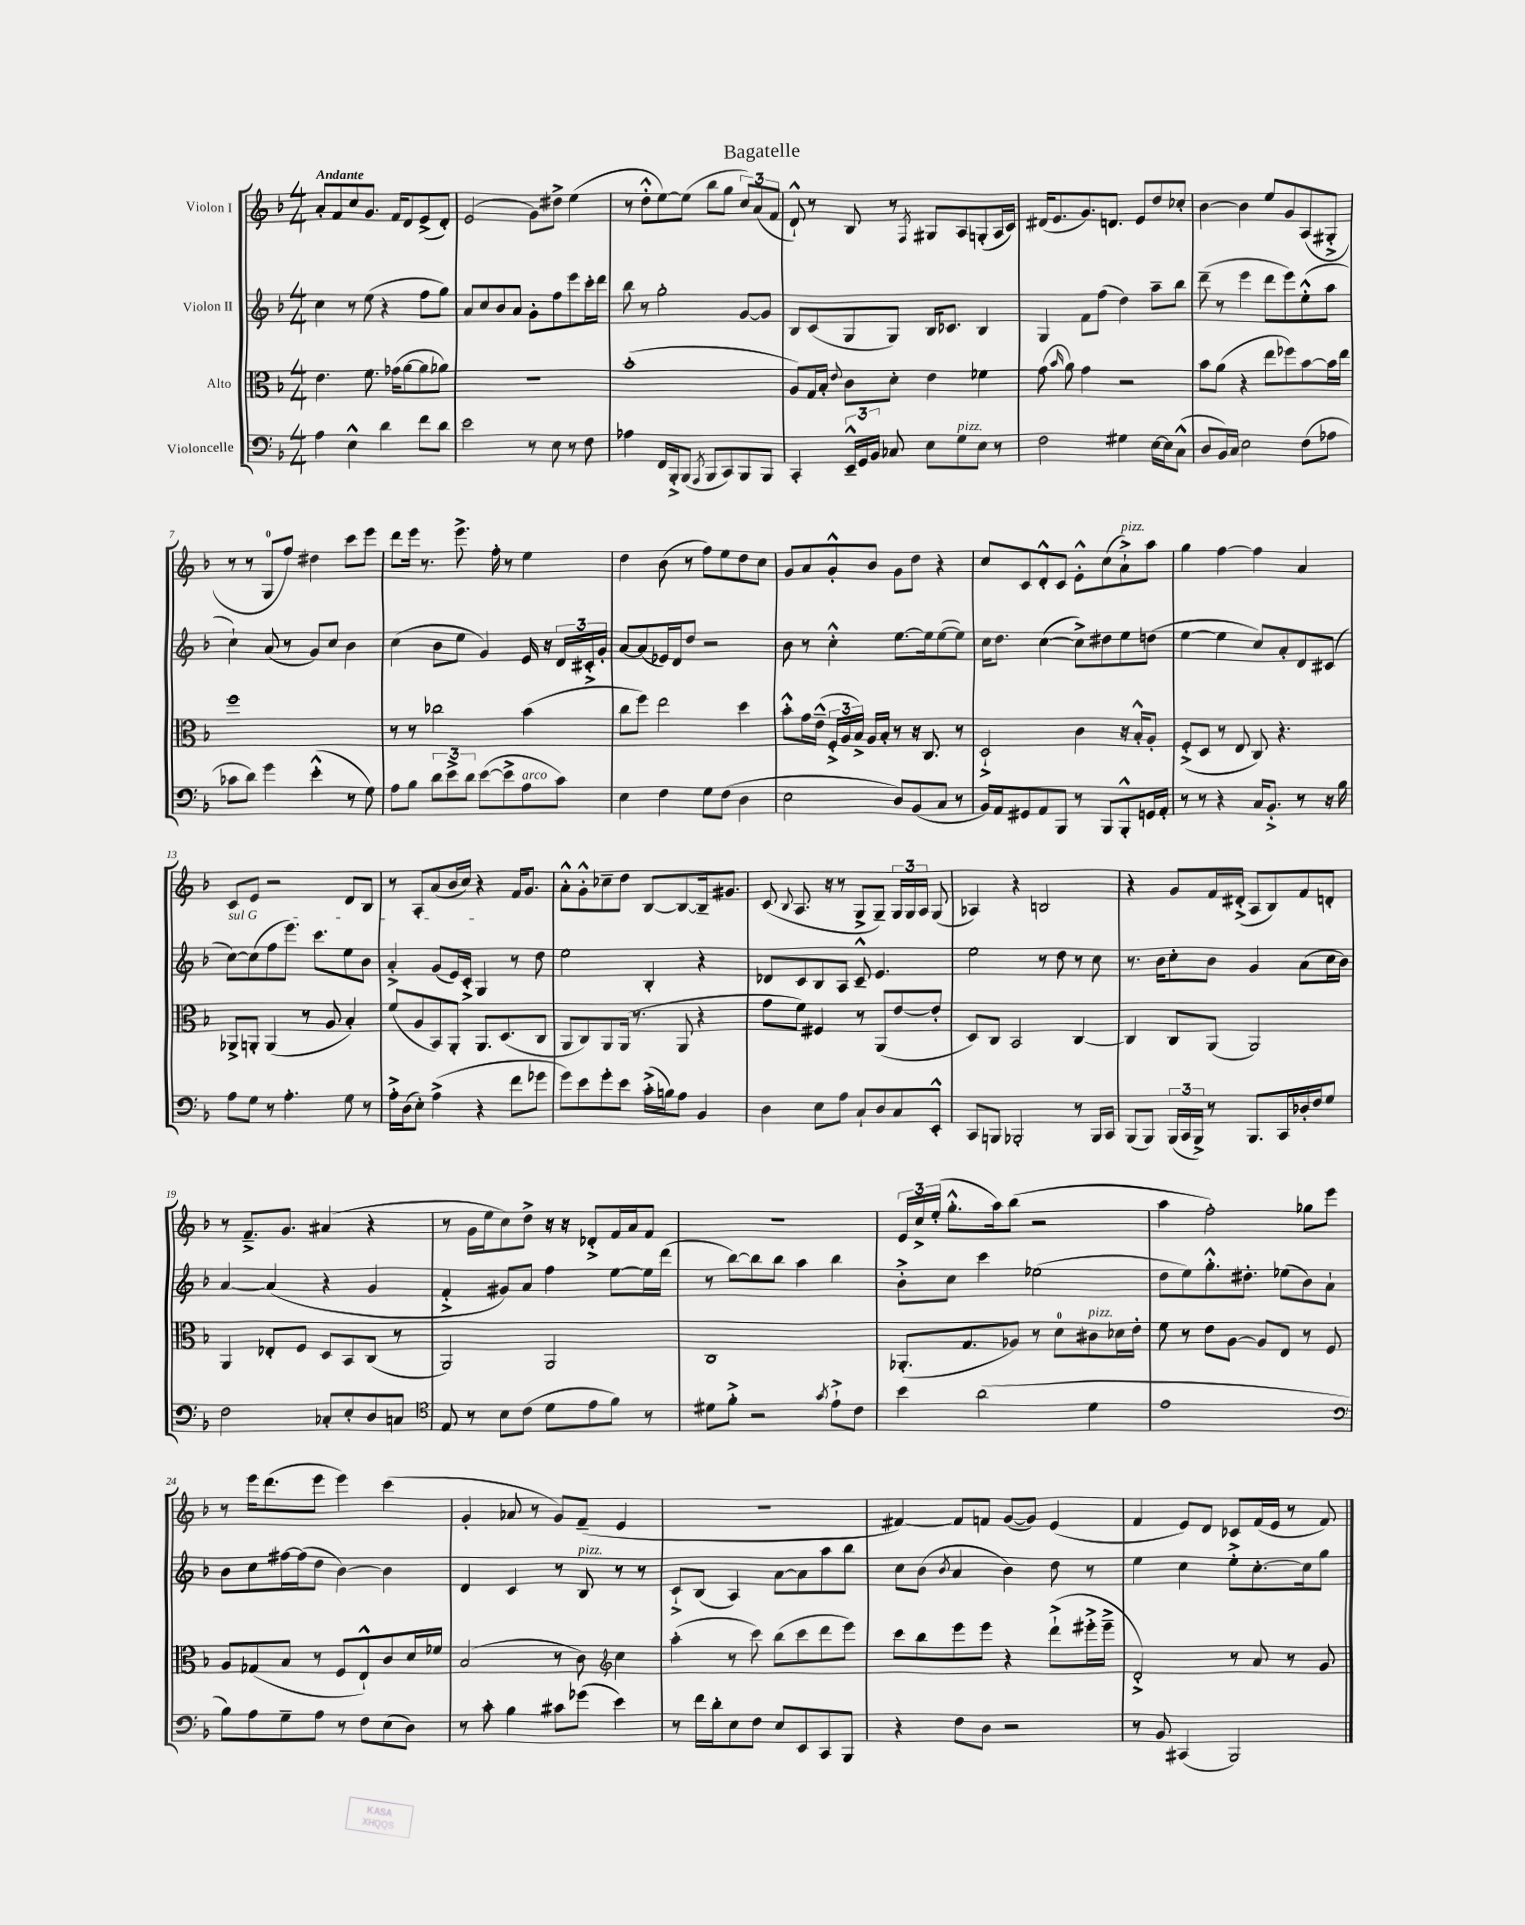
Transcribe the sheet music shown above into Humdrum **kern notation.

**kern	**kern	**kern	**kern
*staff4	*staff3	*staff2	*staff1
*clefF4	*clefC3	*clefG2	*clefG2
*k[b-]	*k[b-]	*k[b-]	*k[b-]
*M4/4	*M4/4	*M4/4	*M4/4
4A\	4.e\	4cc\	8a'/L
.	.	.	8f/
4E^^\	.	8r	8cc/
.	8.f\	(8ee\	8.g/J
4d\	.	4r	.
.	(16g-\LK	.	16f/LK
.	[8a\	.	8d/
8f\L	8a\]	8ff\L	(8e^/
8d\J	8a-\J)	8gg\J)	8d'/J)
=	=	=	=
2e\	1r	8a/L	(2e/
.	.	8cc/	.
.	.	8b-/	.
.	.	8a/J	.
8r	.	8g'\L	8g\L)
8E\	.	8ff\	8dd#^\J
8r	.	8eee\	(4ee\
8F\	.	16ccc'\L	.
.	.	16ddd\JJ	.
=	=	=	=
4A-\	(1b-'	8bb-\	8r
.	.	8r	8dd'^^\L
16FF/LL	.	2gg'\	[8ee\)
16BBB-'^/J	.	.	.
(8BBB-/J	.	.	(8ee\]J
8qAAA/	.	.	.
8BBB-/L	.	.	8bb-\L
8CC/)	.	.	8gg\J
8BBB-/	.	[8g/L	12cc/L)
.	.	.	(12a/
8BBB-/J	.	8g/]J	.
.	.	.	12f/J
=	=	=	=
4CC'/	8A/L)	8B-/L	8d`^^/)
.	16G/L	(8c/	8r
.	16B-'/JJ	.	.
.	8qqe/	.	.
24EE~^^/LL	8c\L	8G/	8B-/
24GG/	.	.	.
24BB-/JJ	.	.	.
8C-/	8d'\J	8G/J)	8r
.	.	.	8qF/
8E\L	4e\	16B-/LK	8G#/L
.	.	8.c-/J	.
8G\	.	.	8A/
8E\J	4f-\	4B-/	(8G'/
8r	.	.	16A/L
.	.	.	16c/JJ)
=	=	=	=
2F\	(8g\	4G/	(16d#/LK
.	.	.	8.e/
.	16qqb-/	.	.
.	8a\)	.	.
.	4g\	8f\L	8.g/)
.	.	(8ff\J	.
.	.	.	8.d/J
4G#\	2r	4dd\)	.
.	.	.	8e/L
[16E\LL	.	8aa~\L	8dd/
16E\]J	.	.	.
(8C^^\J	.	8bb-\J	8cc-'/J
=	=	=	=
8D/L	8b-\L	(8ddd~\	[4b-\
16BB-/L)	(8a\J	8r	.
16C/JJ	.	.	.
2E\	4r	4eee\	4b-\]
.	8ee\L	8ddd\L	8ee/L
.	8ff-\)	8eee\)	8g/
(8F\L	[8b-\	(8ee'^^\	(8A/
8A-\J	16b-\]L	8aa\J	8G#'^/J
.	16ee\JJ	.	.
=	=	=	=
8c-\L	1ff	4cc`\)	8r
8d\J)	.	.	8r
4g\	.	(8a/	8G/L
.	.	8r	8ff/J)
(4e'^^\	.	8g/L)	4dd#\
.	.	8cc/J	.
8r	.	4b-\	8ccc\L
8G\)	.	.	8eee\J
=	=	=	=
8A\L	8r	(4cc\	8ddd\L
8B-\J	8r	.	16eee\Jk
.	.	.	8.r
12d\L	2cc-\	8b-\L	.
12e^\	.	.	.
.	.	8ee\J	8.eee^\
12d\J	.	.	.
([8e\L	.	4g/)	.
.	.	.	16ff'\
8e^\]	.	.	8r
8A\	(4b-\	16e/	4ee\
.	.	16r	.
8c\J)	.	24d/LL	.
.	.	24c#'^/	.
.	.	24g'/JJ	.
=	=	=	=
4E\	8cc\L	[8a/L	4dd\
.	8ff\J)	(8a/]	.
4F\	2ee\	16e-/L)	(8b-\
.	.	16d/J	.
.	.	8dd/J	8r
8G\L	.	2r	8ff\L)
(8F\J	.	.	8ee\
4D\	4dd\	.	8dd\
.	.	.	8cc\J
=	=	=	=
2E\	8b-'^^\L	8b-\	8g/L
.	16g\L	8r	8a/
.	(16e~^^\JJ	.	.
.	24F'^/LL	4cc'^^\	8g'^^/
.	24A/	.	.
.	24B-^/JJ)	.	.
.	16A/LL	.	8b-/J
.	16B-'/JJ	.	.
8D/L)	8r	[8.ee\L	8g\L
(8BB-/	16r	.	8dd\J
.	8.C/	16ee\]k	.
8C/J	.	([8ee\	4r
8r	8r	8ee\]J)	.
=	=	=	=
16BB-/LL)	2D`^/	16cc\LK	8cc/L
16AA/J	.	8.dd\J	.
8GG#/	.	.	8c/
8AA/	.	([4cc\	8d'^^/
8BBB-/J	.	.	8c/J
8r	4c\	8cc^\]L)	8e'^^\L
8BBB-/L	.	8dd#\	(8cc\
8BBB-'^^/	16r	8ee\	8a`^\)
.	16B-'^^/LK	.	.
16GG/L	8A'/J	(8dd\J	8aa\J
16AA'/JJ	.	.	.
=	=	=	=
8r	(8F'^/L	[4ee\	4gg\
8r	8D/J	.	.
4r	8r	4ee\]	[4ff\
.	8E/	.	.
16C/LK	8C/)	8cc/L)	4ff\]
8.BB-'^/J	.	.	.
.	4.r	8a'/	.
8r	.	8d/	4a/
16r	.	(8c#/J	.
16B-\	.	.	.
=	=	=	=
8A\L	8AA-^/L	[8cc\L)	8c/L
8G\J	8AA'/J	(8cc\]	8e/J
8r	(4AA/	8ff\	2r
4.A'\	.	8.eee\J)	.
.	8r	.	.
.	.	8.ccc\L	.
.	8A/	.	.
8G\	4B-'/)	8ee\	8d/L
8r	.	8b-\J	8B-/J
=	=	=	=
16A'^\LL	(8f/L	4a'^/	8r
(16D\J	.	.	.
8E'\J)	8A/	.	8A'/L
(4A^\	8BB-/)	(8g/L	(8a/
.	8AA'/J	16e/L)	16b-/L
.	.	16c'^/JJ	16cc/JJ)
4r	8.AA/L	4G/	4r
.	(8.D/	.	.
8f\L	.	8r	16f/LK
.	.	.	8.g/J
8g-\J	8C/J	8dd\	.
=	=	=	=
8g\L)	8AA/L	2ee\	8a'^^\L
8e\	8C/)	.	8g'^^\
8g'\	8AA/	.	8cc-~\
8e\J	(16AA/Jk	.	8dd\J
.	8.r	.	.
(16c'^\LL	.	4B-'/	[8B-/L
16B\J)	.	.	.
8A\J	8AA/	.	8B-/_
4BB-/	4r	4r	16B-~/]k
.	.	.	8.g#/J
=	=	=	=
4D\	8g\L	8d-/L	(8c/
.	.	.	8qqB-/
.	8f\J)	8c/	8.A/
8E\L	4F#/	8B-/	.
.	.	.	16r
8A\J	.	8A/J	8r
8C`/L	8r	8c~^^/	8G^/L
8D/	(8AA/L	4.e/	8G~/J)
8C/	[8e/	.	24G/LL
.	.	.	24G/
.	.	.	24A/JJ
8EE'^^/J	8e'/]J	.	(8G/
=	=	=	=
8CC/L	8D/L)	2ee\	4A-/)
8BBB/J	8C/J	.	.
2BBB-'/	2BB-/	.	4r
.	.	8r	2B/
.	.	8dd\	.
8r	[4C/	8r	.
16BBB-/LL	.	8cc\	.
16CC/JJ	.	.	.
=	=	=	=
(8BBB-/L	4C/]	8.r	4r
8BBB-/J)	.	.	.
.	.	16b-\LK	.
(24BBB-/LL	8C/L	8cc'\	8g/L
24CC/	.	.	.
24BBB-^/JJ)	.	.	.
8r	(8AA/J	8b-\J	16f/L
.	.	.	(16d#'^/JJ
8.BBB-/L	2AA/)	4g/	8A/L
.	.	.	8B-/)
16CC/L	.	.	.
16D-'/	.	(8a\L	8f/
16F/J	.	.	.
8G/J	.	16cc\L	8d'/J
.	.	16b-\JJ)	.
=	=	=	=
2F\	4AA/	[4a/	8r
.	.	.	8.f~^/L
.	8E-'/L	(4a/]	.
.	.	.	8.g/J
.	8F/J	.	.
8C-'/L	8D/L	4r	(4a#/
8E'/	8BB-/	.	.
8D/	(8C/J	4g/	4r
8C/J	8r	.	.
=	=	=	=
*clefC4	*	*	*
8E/	2AA/)	4f'^/	8r
8r	.	.	16g\LL
.	.	.	16ee\J
8B-\L	.	8g#/L)	8cc\)
(8c\J	.	8a/J	8dd^\J
8d\L	2AA/	4ff\	16r
.	.	.	16r
8e\	.	.	8d-'^/L
8f\J)	.	[8ee\L	16f/L
.	.	.	16a/J
8r	.	16ee\]L	8f/J
.	.	(16ddd\JJ	.
=	=	=	=
8d#\L	1C	8r	1r
8f'^\J	.	[8bb-\L)	.
2r	.	8bb-\]	.
.	.	8bb-\J	.
.	.	4aa\	.
8qg/	.	.	.
8e`^\L	.	4bb-\	.
8c\J	.	.	.
=	=	=	=
4b-\	(8.AA-'/L	8b-'^\L	24e/LL
.	.	.	24cc^/
.	.	.	(24ee'/JJ
.	.	8cc\J	8.gg'^^\L
.	8.G/	.	.
(2a\	.	4ccc\	.
.	.	.	16aa\k)
.	8A-/J)	.	(8bb-\J
.	8r	(2ee-\	2r
.	8d\L	.	.
4d\	8c#\	.	.
.	16d-\L	.	.
.	16e'\JJ	.	.
=	=	=	=
1e	8f\	8dd\L	4aa\
.	8r	8ee\)	.
.	8e\L	8.gg'^^\	2ff'\)
.	[8A\J	.	.
.	.	8.dd#'\J	.
.	8A/]L	.	.
.	8E/J	(8ee-\L	.
.	8r	8b-\)	8gg-\L
.	8F/	8a`\J	8eee\J
=	=	=	=
*clefF4	*	*	*
8B-\L)	8A/L	8b-\L	8r
8A\	(8G-/	8cc\	16eee\LK
.	.	.	(8.ddd\
8G~\	8B-/J	[16ff#\L	.
.	.	(16ff#\]J	.
8A\J	8r	8dd\J	8eee\J
8r	8F/L	[4b-\)	4eee\)
8F\L	8E`^^/)	.	.
(8E\	8c/	4b-\]	(4ccc\
8D\J)	16d/L	.	.
.	16f-/JJ	.	.
=	=	=	=
8r	(2B-/	4d/	4g'/
8c'\	.	.	.
4B-\	.	4c/	8a-/
.	.	.	8r
8c#\L	8r	8r	8g/L)
(8g-\J	8c\)	8B-/	(8f~/J
*	*clefG2	*	*
4e\)	4cc\	8r	4e/
.	.	8r	.
=	=	=	=
8r	(4aa'\	8c`^/L	1r
16f\LL	.	(8B-/J	.
16d'\J	.	.	.
8E\	8r	4A/)	.
8F\J	8ccc\)	.	.
8E/L	(8bb-\L	[8a\L	.
8EE/	8ccc\	8a\]	.
8CC/	8ddd\	8aa\	.
8BBB-/J	8eee\J)	8bb-\J	.
=	=	=	=
4r	8ccc\L	8cc\L	[4f#/)
.	8bb-\	(8b-\J	.
.	.	8qb-/	.
8F\L	8eee\	4a/	8f#/]L
8D\J	8eee\J	.	8f/J
2r	4r	4b-\)	([8g/L
.	.	.	8g/]J)
.	(8ddd`^\L	8dd\	(4e/
.	16eee#'^\L	8r	.
.	16eee#~^\JJ	.	.
=	=	=	=
8r	2d'^/)	4ee\	4f/
8BB-/	.	.	.
(4CC#/	.	4cc\	8e/L)
.	.	.	8d/J
2BBB-/)	8r	8ee'^\L	8c-/L
.	8a/	[8.cc'\	(16f/L
.	.	.	16e/JJ
.	8r	.	8r
.	.	16cc\]k	.
.	8g/	8gg\J	8f/)
==	==	==	==
*-	*-	*-	*-
